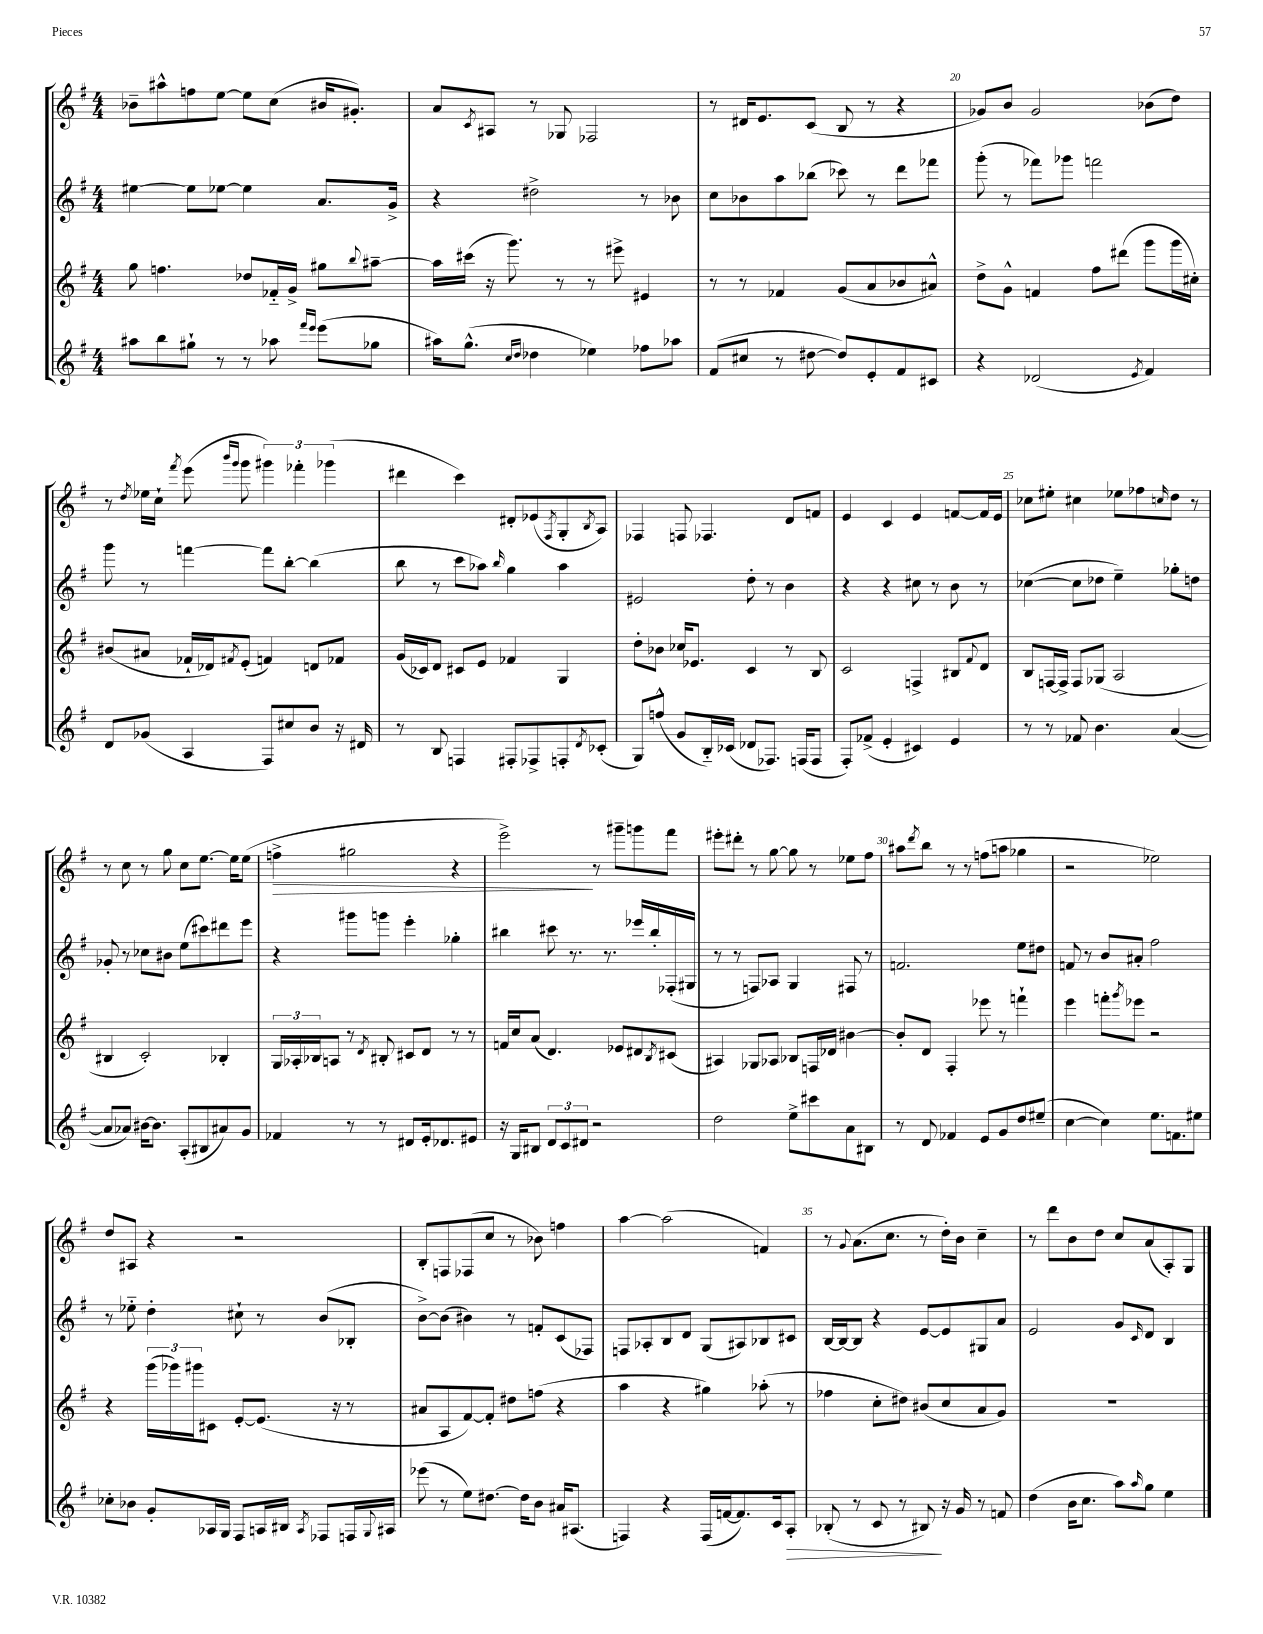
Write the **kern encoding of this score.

**kern	**kern	**kern	**kern
*staff4	*staff3	*staff2	*staff1
*clefG2	*clefG2	*clefG2	*clefG2
*k[f#]	*k[f#]	*k[f#]	*k[f#]
*M4/4	*M4/4	*M4/4	*M4/4
8aa#	8gg	[4ee#	8b-~
8bb	4.ff	.	8aa#^^
8gg#`	.	8ee#]	8ff
8r	.	[8ee-	[8ee
8r	8dd-	4ee-]	8ee]
8aa-	16f-'~	.	(8cc
.	16g^	.	.
16qqfff#	.	.	.
16qqeee	.	.	.
(8eee	8gg#	8.a	16b#
.	.	.	8.g#')
.	8qqbb	.	.
8gg-	[8aa#~	.	.
.	.	16g^	.
=	=	=	=
16aa#)	16aa#]	4r	8a
(8.gg^^	(16ccc#	.	.
.	.	.	8qc
.	16r	.	8A#
.	8.ggg)	.	.
16qqcc	.	.	.
16qqdd	.	.	.
4dd-	.	2dd#^	8r
.	8r	.	8G-
4ee-)	8r	.	2F-
.	8eee#^	.	.
8ff-	4e#	8r	.
8aa-	.	8b-	.
=	=	=	=
(8f#	8r	8cc	8r
8cc#	8r	8b-	16d#
.	.	.	8.e
8r	4f-	8aa	.
[8dd#	.	(8bb-	(8c
8dd#])	(8g	8ccc-)	8B
8e'	8a	8r	8r
8f#	8b-	8ddd	4r
8c#	8a#^^)	8fff-	.
=	=	=	=
4r	8dd^	(8ggg'	8g-)
.	8g^^	8r	8b
(2d-	4f	8fff-)	2g-
.	.	8ggg-	.
.	8ff#	2fff	.
.	(8ddd#	.	.
8qe	.	.	.
4f#)	8ggg	.	(8b-
.	16ggg	.	8dd)
.	16cc#')	.	.
=	=	=	=
8d	(8b#	8ggg	8r
.	.	.	8qdd
(8g-	8a#	8r	16ee-
.	.	.	16cc`
.	.	.	8qfff#
4A	16f-`	[4fff	(8eee
.	16d-)	.	.
.	.	.	16qqbbb
.	8qf#	.	16qqggg
.	(8e'	.	8ggg
8F#)	4f)	8fff]	6ggg#)
8cc#	.	[8bb'	.
.	.	.	6fff-'
8b	8d	(4bb]	.
.	.	.	(6ggg-
16r	8f-	.	.
16d#	.	.	.
=	=	=	=
8r	(16g	8bb	4ddd#
.	16c-)	.	.
8B	8d	8r	.
4F	8c#	8ccc	4ccc)
.	8e	8aa-)	.
.	.	16qqbb	.
8F#'	4f-	4gg	8d#'
8F-^	.	.	(8e-
.	.	.	8qF#
8F'	4G	4aa-	8G'
8qd	.	.	8qB
(8c-'	.	.	8A)
=	=	=	=
8G)	8dd'	2e#	4F-
(8ff^^	8b-	.	.
8g	16cc-	.	8F
.	8.e-	.	.
16B'~)	.	.	4.F-
(16c-	.	.	.
8d-	4c	8dd'	.
8.F-)	.	8r	.
.	8r	4b	8d
(16F	.	.	.
8F	8B	.	8f
=	=	=	=
8F#')	2c	4r	4e
(8f-^	.	.	.
4e'	.	4r	4c
4c#)	4F^	8cc#	4e
.	.	8r	.
4e	8B#	8b	[8f
.	8qqf#	.	.
.	8d	8r	16f]
.	.	.	16e
=	=	=	=
8r	8B	([4cc-	8cc-
8r	[16F	.	8ee#'
.	16F^]	.	.
8f-	8F	8cc-]	4cc#
4.b	(8G-	8dd-	.
.	2A	4ee~)	8ee-
.	.	.	8ff-
.	.	.	16qqcc
([4a	.	8gg-'	8dd
.	.	8dd	8r
=	=	=	=
8a]	4B#	8g-'	8r
8a-)	.	8r	8cc
[16b#	2c')	8cc-	8r
8.b#]	.	.	.
.	.	8b#	8gg
(8A'	.	(8ee	8cc
8B#	.	8ccc#)	[8.ee
8a#)	4B-'	8ddd#	.
.	.	.	16ee]
8g	.	8eee	(8ee
=	=	=	=
4f-	24G	4r	4ff^
.	24A-'	.	.
.	24B-	.	.
.	8A	.	.
8r	8r	8ggg#	2gg#
.	8qd	.	.
8r	8B#'	8ggg	.
8d#	8c#	4eee'	.
16e'	8d	.	.
8.d-	.	.	.
.	8r	4gg-'	4r
8e#	8r	.	.
=	=	=	=
16r	16f	4bb#	2eee^)
16G	16cc	.	.
8B#	(8a	.	.
12d	4.d)	8ccc#	.
12c	.	.	.
.	.	8.r	.
12d#	.	.	.
2r	.	.	8r
.	.	8.r	.
.	8e-	.	8ggg#~
.	8d#	16eee-	8ggg
.	.	16bb#'	.
.	8qB	.	.
.	(8c#	(16F-'	8fff#
.	.	16G#	.
=	=	=	=
2dd	4A#)	8r	8eee#'
.	.	8r	8ddd#'
.	8G-	8F)	8r
.	8A-	8A-	[8gg
8ee^	8B-	4G	8gg]
8ccc#	16F	.	8r
.	16d-	.	.
8a	[4b#	8F#	8ee-
8B#	.	8r	8ff#
=	=	=	=
8r	8b#']	2.f	8aa#
.	.	.	8qddd
8d	8d	.	8bb
4f-	4F#'	.	8r
.	.	.	8r
8e	8eee-	.	(8ff
8g	8r	.	8aa
8dd	4fff`	8ee	4gg-
(8ee#~	.	8dd#	.
=	=	=	=
[4cc	4eee	8f	2r
.	.	8r	.
4cc])	8fff'	8b	.
.	8qggg	.	.
.	8eee-	8a#'	.
8.ee	2r	2ff#	2ee-)
8.f	.	.	.
8ee#	.	.	.
=	=	=	=
8cc-'	4r	8r	8dd
8b-	.	8ee-'~	8A#
8g'	(24ggg	4dd'	4r
.	24ggg-)	.	.
.	24ggg#	.	.
16A-	8c#	.	.
16G	.	.	.
8F#	[8e'	8cc#`	2r
16A	(8.e]	8r	.
16B#	.	.	.
8qA	.	.	.
8F-	.	(8b	.
.	16r	.	.
16F	8r	8B-'	.
8qqG	.	.	.
16A#	.	.	.
=	=	=	=
(8eee-	8a#	[8b^)	8B'
8r	8A	(8b]	8F
8ee)	[8f#)	4b#)	(8F-
[8.dd#	8f#']	.	8cc
.	8dd#	8r	8r
16dd#]	.	.	.
8b	(8ff	8f'	8b-)
16a#	4r	(8c	4ff
(8.A#	.	.	.
.	.	8F-)	.
=	=	=	=
4F)	4aa	8F	[4aa
.	.	8A-'	.
4r	4r	8B	(2aa]
.	.	8d	.
(16F	4gg#)	(8G	.
[16f	.	.	.
8.f])	.	8A#)	.
.	(8aa-'	8B-	4f)
16c	.	.	.
8A'	8r	8c#	.
=	=	=	=
(8B-'	4ff-	[16B	8r
.	.	16B_	.
.	.	.	8qqg
8r	.	8B]	(8.a
8c	8cc'	4r	.
.	.	.	8.cc
8r	8dd#)	.	.
8B#)	(8b#	[8e	8r
16r	8cc	8e]	16dd')
16g	.	.	16b
8r	8a	8G#	4cc~
8f	8g)	8a	.
=	=	=	=
(4dd	1r	2e	8r
.	.	.	8ddd
16b	.	.	8b
8.cc	.	.	.
.	.	.	8dd
8aa)	.	8g	8cc
16qqaa	.	16qqc	.
8gg	.	8d	(8a
4ee	.	4B	8A')
.	.	.	8G
==	==	==	==
*-	*-	*-	*-
